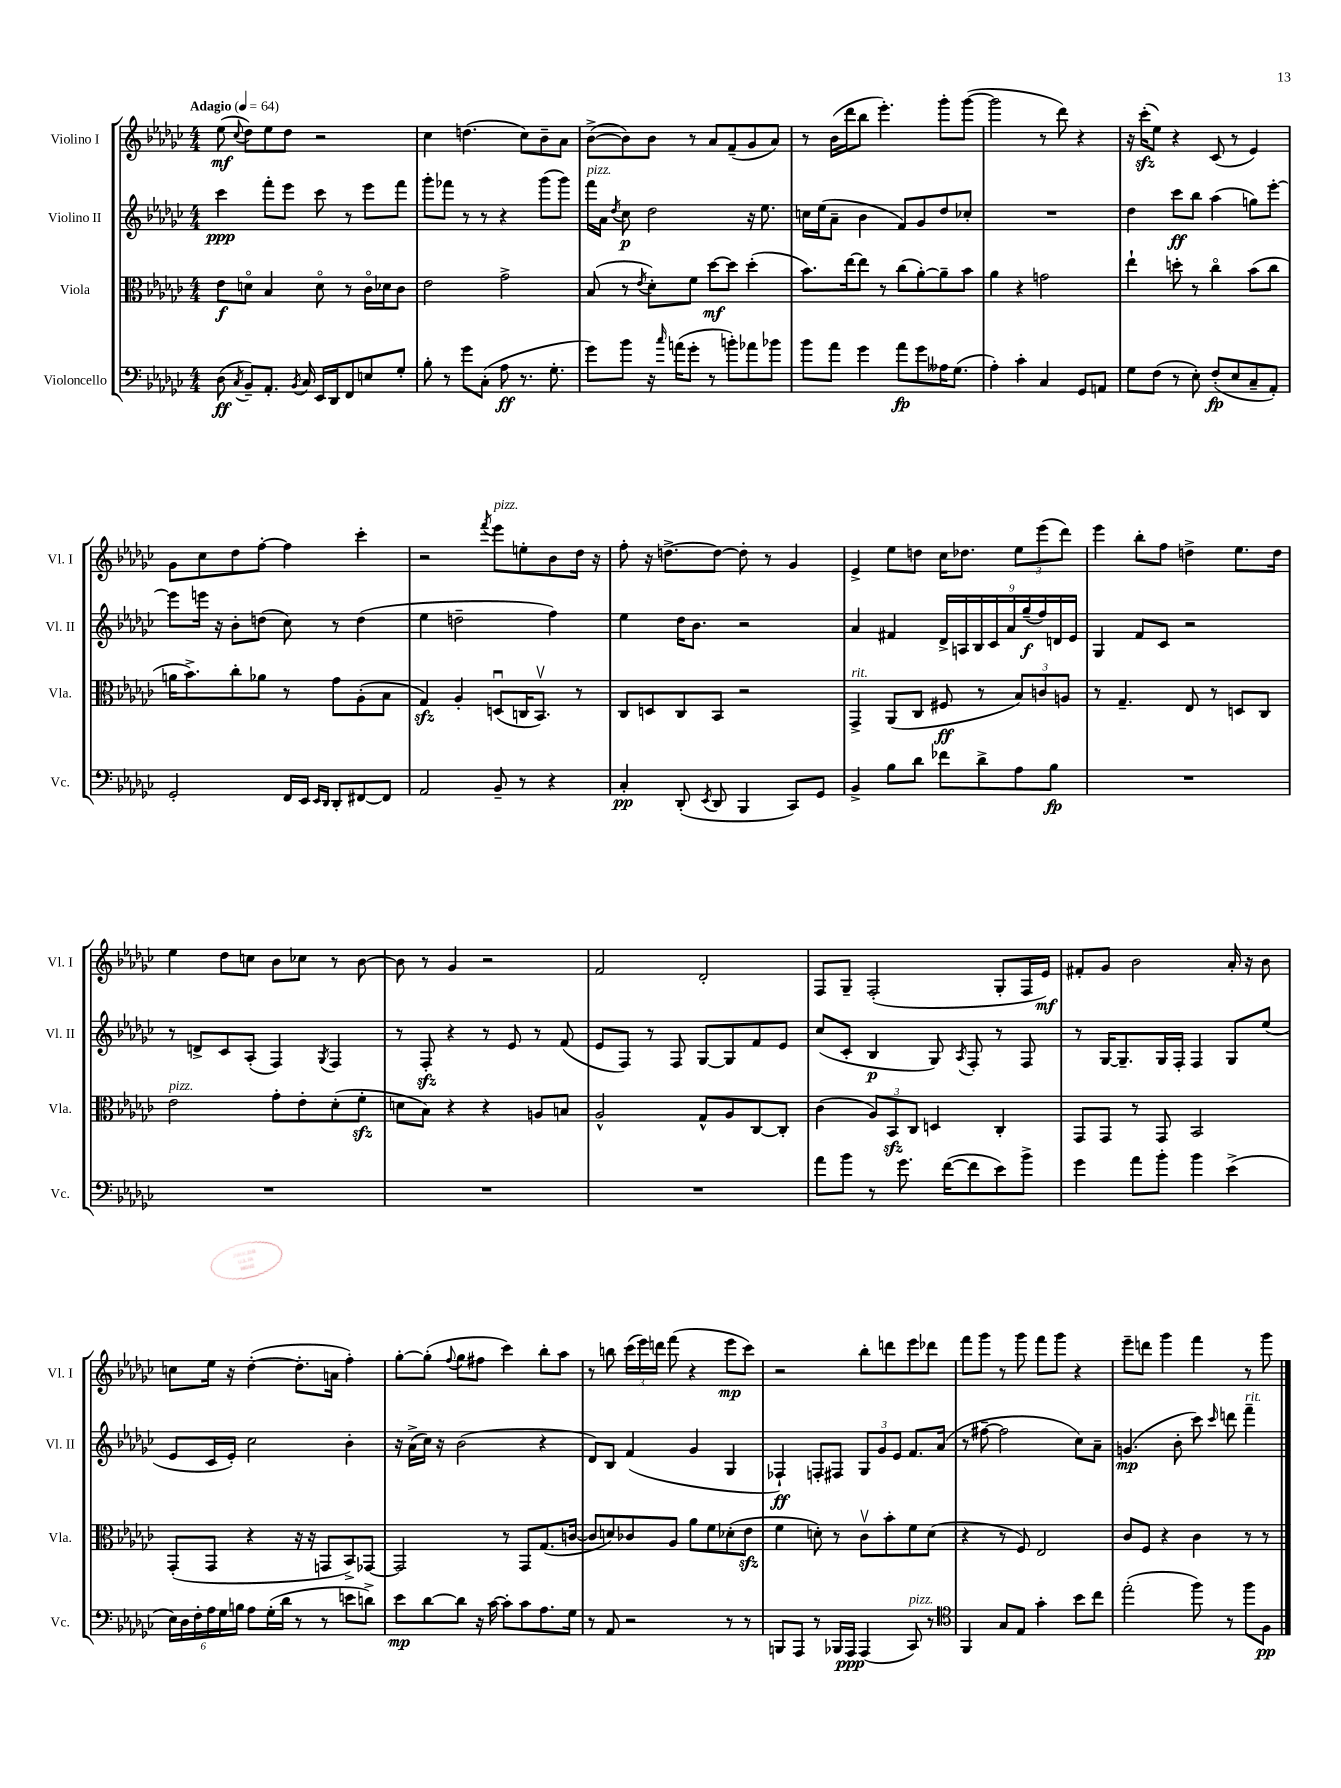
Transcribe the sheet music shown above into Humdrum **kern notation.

**kern	**dynam	**kern	**dynam	**kern	**dynam	**kern	**dynam
*part4	*part4	*part3	*part3	*part2	*part2	*part1	*part1
*staff4	*staff4	*staff3	*staff3	*staff2	*staff2	*staff1	*staff1
*I"Violoncello	*	*I"Viola	*	*I"Violino II	*	*I"Violino I	*
*I'Vc.	*	*I'Vla.	*	*I'Vl. II	*	*I'Vl. I	*
*clefF4	*	*clefC3	*	*clefG2	*	*clefG2	*
*k[b-e-a-d-g-c-]	*	*k[b-e-a-d-g-c-]	*	*k[b-e-a-d-g-c-]	*	*k[b-e-a-d-g-c-]	*
*M4/4	*	*M4/4	*	*M4/4	*	*M4/4	*
*MM64	*	*MM64	*	*MM64	*	*MM64	*
=1	=1	=1	=1	=1	=1	=1	=1
!	!	!	!	!	!	!LO:TX:a:B:t=Adagio	!
(8D-\	ff	8e-\L	f	4ccc-\	ppp	(8ee-\	mf
8qC-/	.	.	.	.	.	8qqcc-/	.
8BB-~/L)	.	8dn\J	.	.	.	8dd-\L)	.
8.AA-'/J	.	4B-/	.	8fff'\L	.	8ee-\	.
.	.	.	.	8eee-\J	.	8dd-\J	.
8qBB-/	.	.	.	.	.	.	.
16C-/	.	.	.	.	.	.	.
16EE-/LL	.	8d\	.	8ccc-\	.	2r	.
16DD-/J	.	.	.	.	.	.	.
8FF/	.	8r	.	8r	.	.	.
8En/	.	16c-\LL	.	8eee-\L	.	.	.
.	.	16d-X\J	.	.	.	.	.
8G-'/J	.	8c-\J	.	8fff\J	.	.	.
=2	=2	=2	=2	=2	=2	=2	=2
8B-'\	.	2e-\	.	8ggg-'\L	.	4cc-\	.
8r	.	.	.	8fff-X\J	.	.	.
8g-\L	.	.	.	8r	.	(4.ddn\	.
(8C-'\J	.	.	.	8r	.	.	.
8A-\	ff	2g-^\	.	4r	.	.	.
8.r	.	.	.	.	.	8cc-\L)	.
.	.	.	.	(8ggg-\L	.	8b-~\	.
8.G-'\	.	.	.	.	.	.	.
.	.	.	.	8ggg-\J)	.	8a-\J	.
=3	=3	=3	=3	=3	=3	=3	=3
!	!	!	!	!LO:TX:a:i:t=pizz.	!	!	!
8g-\L)	.	(8B-/	.	16fff\LL	.	([8b-^\L	.
.	.	.	.	16a-\JJ	.	.	.
.	.	.	.	8qdd-/	.	.	.
8b-\J	.	8r	.	8cc-\	p	8b-\])	.
.	.	8qe-/	.	.	.	.	.
16r	.	8d-'\L)	.	2dd-\	.	8b-\J	.
16qqcc-/	.	.	.	.	.	.	.
(16an\KL	.	.	.	.	.	.	.
8g-'\J	.	8f\J	.	.	.	8r	.
8r	.	[8dd-\L	mf	.	.	8a-/L	.
8bn'\L)	.	8dd-\J]	.	.	.	(8f~/	.
8a-X\	.	(4dd-'\	.	16r	.	8g-/	.
.	.	.	.	8.ee-\	.	.	.
8b-X\J	.	.	.	.	.	8a-/J)	.
=4	=4	=4	=4	=4	=4	=4	=4
8b-\L	.	8.b-\L)	.	16ccn\LL	.	8r	.
.	.	.	.	(16ee-\J	.	.	.
8a-\J	.	.	.	8a-~\J	.	(16b-\LL	.
.	.	[16ee-\k	.	.	.	16ddd-\J	.
4g-\	.	8ee-\J]	.	4b-\	.	8bb-\J	.
.	.	8r	.	.	.	4.eee-'\)	.
8a-\L	fp	(8cc-\L	.	8f/L)	.	.	.
8g-\	.	[8a-'\)	.	8g-/	.	.	.
16A--X\K	.	8a-~\]	.	8dd-/	.	8ggg-'\L	.
(8.G-\J	.	.	.	.	.	.	.
.	.	8b-\J	.	8cc-X'/J	.	([8ggg-\J	.
=5	=5	=5	=5	=5	=5	=5	=5
4A-'\)	.	4a-\	.	1r	.	2ggg-\]	.
4c-'\	.	4r	.	.	.	.	.
4C-/	.	2gn\	.	.	.	8r	.
.	.	.	.	.	.	8ddd-\)	.
8GG-/L	.	.	.	.	.	4r	.
8AAn/J	.	.	.	.	.	.	.
=6	=6	=6	=6	=6	=6	=6	=6
8G-\L	.	4ee-`\	.	4dd-\	.	16r	.
.	.	.	.	.	.	(16ccc-zz'\KL	.
(8F\J	.	.	.	.	.	8ee-\J)	.
8r	.	8ddn'\	.	8ccc-\L	ff	4r	.
8E-'\)	.	8r	.	8bb-\J	.	.	.
(8F'/L	fp	4cc-\	.	(4aa-\	.	(8c-/	.
8E-/	.	.	.	.	.	8r	.
8C-~/	.	(8b-\L	.	8ggn\L)	.	4e-/)	.
8AA-'/J)	.	8cc-\J	.	[8eee-'\J	.	.	.
!!LO:LB:g=z
=7	=7	=7	=7	=7	=7	=7	=7
2GG-'/	.	16an\KL	.	8eee-\L]	.	8g-\L	.
.	.	8.b-^\)	.	.	.	.	.
.	.	.	.	16eeen\Jk	.	8cc-\	.
.	.	.	.	16r	.	.	.
.	.	8cc-'\	.	8b-'\L	.	8dd-\	.
.	.	8a-X\J	.	(8ddn\J	.	[8ff'\J	.
16FF/LL	.	8r	.	8cc-\)	.	4ff\]	.
16EE-/JJ	.	.	.	.	.	.	.
16qqEE-/LL	.	.	.	.	.	.	.
16qqDD-/JJ	.	.	.	.	.	.	.
8DD-'/L	.	8g-\L	.	8r	.	.	.
[8FF#X/	.	(8A-'\	.	(4dd\	.	4ccc-'\	.
8FF#/J]	.	8B-\J	.	.	.	.	.
=8	=8	=8	=8	=8	=8	=8	=8
2AA-/	.	4G-zz/)	.	4ee-\	.	2r	.
.	.	4A-'/	.	2ddn~\	.	.	.
.	.	.	.	.	.	8qfff/	.
!	!	!	!	!	!	!LO:TX:a:i:t=pizz.	!
8BB-~/	.	(8Dnu/L	.	.	.	8eee-\L	.
8r	.	16Cn/K	.	.	.	8een'\	.
.	.	8.BB-v/J)	.	.	.	.	.
4r	.	.	.	4ff\)	.	8b-\	.
.	.	8r	.	.	.	16dd-\Jk	.
.	.	.	.	.	.	16r	.
=9	=9	=9	=9	=9	=9	=9	=9
4C-'/	pp	8C-/L	.	4ee-\	.	8ff'\	.
.	.	8Dn/	.	.	.	16r	.
.	.	.	.	.	.	[8.ddn^\L	.
(8DD-'/	.	8C-/	.	16dd-\KL	.	.	.
.	.	.	.	8.b-\J	.	.	.
8qEE-/	.	.	.	.	.	.	.
8DD-/	.	8BB-/J	.	.	.	8dd\J_	.
4BBB-/	.	2r	.	2r	.	8dd'\]	.
.	.	.	.	.	.	8r	.
8CC-/L)	.	.	.	.	.	4g-/	.
8GG-/J	.	.	.	.	.	.	.
=10	=10	=10	=10	=10	=10	=10	=10
!	!	!LO:TX:a:i:t=rit.	!	!	!	!	!
4BB-^/	.	4GG-^/	.	4a-/	.	4e-^/	.
8B-\L	.	(8AA-/L	.	4f#X/	.	8ee-\L	.
8d-\J	.	8C-/J	.	.	.	8ddn\J	.
8f-X\L	.	8F#X/	ff	18d-^/LL	.	16cc-\KL	.
.	.	.	.	18An/	.	.	.
.	.	.	.	.	.	8.dd-X\J	.
.	.	.	.	18B-/	.	.	.
8d-^\	.	8r	.	.	.	.	.
.	.	.	.	18c-/	.	.	.
.	.	.	.	18a-/	.	.	.
8A-\	.	12B-/L)	.	.	.	12ee-\L	.
.	.	.	.	(18gg-~/	f	.	.
.	.	12cn/	.	18ff/)	.	(12eee-\	.
8B-\J	fp	.	.	.	.	.	.
.	.	.	.	18dn/	.	.	.
.	.	12An/J	.	.	.	12ddd-\J)	.
.	.	.	.	18e-/JJ	.	.	.
=11	=11	=11	=11	=11	=11	=11	=11
1r	.	8r	.	4G-/	.	4eee-\	.
.	.	4.G-~/	.	.	.	.	.
.	.	.	.	8f/L	.	8bb-'\L	.
.	.	.	.	8c-/J	.	8ff\J	.
.	.	8E-/	.	2r	.	4ddn^\	.
.	.	8r	.	.	.	.	.
.	.	8Dn/L	.	.	.	8.ee-\L	.
.	.	8C-/J	.	.	.	.	.
.	.	.	.	.	.	16dd\Jk	.
!!LO:LB:g=z
=12	=12	=12	=12	=12	=12	=12	=12
!	!	!LO:TX:a:i:t=pizz.	!	!	!	!	!
1r	.	2e-\	.	8r	.	4ee-\	.
.	.	.	.	8dn^/L	.	.	.
.	.	.	.	8c-/	.	8dd-\L	.
.	.	.	.	(8A-'/J	.	8ccn\J	.
.	.	8g-'\L	.	4F/)	.	8b-\L	.
.	.	8e-'\	.	.	.	8cc-X\J	.
.	.	.	.	8qG-/	.	.	.
.	.	(8d-'\	.	4F/	.	8r	.
.	.	8fzz'\J	.	.	.	[8b-\	.
=13	=13	=13	=13	=13	=13	=13	=13
1r	.	8dn\L	.	8r	.	8b-\]	.
.	.	8B-\J)	.	8Fzz'/	.	8r	.
.	.	4r	.	4r	.	4g-/	.
.	.	4r	.	8r	.	2r	.
.	.	.	.	8e-/	.	.	.
.	.	8An/L	.	8r	.	.	.
.	.	8Bn/J	.	(8f/	.	.	.
=14	=14	=14	=14	=14	=14	=14	=14
1r	.	2A-^^/	.	8e-/L	.	2f/	.
.	.	.	.	8F/J)	.	.	.
.	.	.	.	8r	.	.	.
.	.	.	.	8F/	.	.	.
.	.	8G-^^/L	.	[8G-/L	.	2d-'/	.
.	.	8A-/	.	8G-/]	.	.	.
.	.	[8C-/	.	8f/	.	.	.
.	.	8C-'/J]	.	8e-/J	.	.	.
=15	=15	=15	=15	=15	=15	=15	=15
8a-\L	.	(4c-\	.	(8cc-/L	.	8F/L	.
8b-\J	.	.	.	8c-'/J	.	8G-~/J	.
8r	.	12A-/L)	.	4B-/	p	(2F'/	.
.	.	12BB-zz/	.	.	.	.	.
8.g-\	.	.	.	.	.	.	.
.	.	12C-/J	.	.	.	.	.
.	.	4Dn/	.	8G-/)	.	.	.
([16f\KL	.	.	.	.	.	.	.
.	.	.	.	8qA-/	.	.	.
8f\]	.	.	.	8F'/	.	.	.
8e-\)	.	4C-'/	.	8r	.	8G-'/L	.
8b-^\J	.	.	.	8F/	.	16F/L	.
.	.	.	.	.	.	16e-/JJ)	mf
=16	=16	=16	=16	=16	=16	=16	=16
4g-\	.	8GG-/L	.	8r	.	8f#X'/L	.
.	.	8GG-/J	.	[16G-/KL	.	8g-/J	.
.	.	.	.	8.G-~/]	.	.	.
8a-\L	.	8r	.	.	.	2b-\	.
8b-'\J	.	8GG-/	.	16G-/L	.	.	.
.	.	.	.	16F'/JJ	.	.	.
4b-\	.	2BB-/	.	4F/	.	.	.
(4e-^\	.	.	.	8G-/L	.	16a-'/	.
.	.	.	.	.	.	16r	.
.	.	.	.	(8ee-/J	.	8b-\	.
!!LO:LB:g=z
=17	=17	=17	=17	=17	=17	=17	=17
24E-\LL)	.	(8GG-'/L	.	8e-/L	.	8ccn\L	.
24D-\	.	.	.	.	.	.	.
24F'\	.	.	.	.	.	.	.
24A-\	.	8GG-/J	.	16c-/L	.	16ee-\Jk	.
24G-\	.	.	.	.	.	.	.
.	.	.	.	16e-'/JJ)	.	16r	.
24Bn\JJ	.	.	.	.	.	.	.
8A-\L	.	4r	.	2cc-\	.	([4dd-'\	.
(16G-'\L	.	.	.	.	.	.	.
16d-\JJ	.	.	.	.	.	.	.
8r	.	16r	.	.	.	8.dd-'\L]	.
.	.	16r	.	.	.	.	.
8r	.	8GGn/L	.	.	.	.	.
.	.	.	.	.	.	16an\Jk	.
8en\L	.	8BB-^/)	.	4b-'\	.	4ff'\)	.
8dn^\J)	.	[8GG-X/J	.	.	.	.	.
=18	=18	=18	=18	=18	=18	=18	=18
8e-\L	mp	2GG-/]	.	16r	.	[8gg-'\L	.
.	.	.	.	(16a-^\LL	.	.	.
[8d-\	.	.	.	16cc-\JJ)	.	(8gg-'\J]	.
.	.	.	.	16r	.	.	.
.	.	.	.	.	.	8qqff/	.
8d-\J]	.	.	.	(2b-\	.	8gg-\L	.
16r	.	.	.	.	.	8ff#X\J	.
[16c-\	.	.	.	.	.	.	.
8c-'\L]	.	8r	.	.	.	4ccc-\)	.
8c-\	.	8GG-/L	.	.	.	.	.
8.A-\	.	(8.G-/	.	4r	.	8bb-'\L	.
.	.	.	.	.	.	8aa-\J	.
16G-\Jk	.	[16cn/Jk	.	.	.	.	.
=19	=19	=19	=19	=19	=19	=19	=19
8r	.	8c/L]	.	8d-/L)	.	8r	.
8AA-/	.	8dn/)	.	8B-/J	.	8bbn\	.
2r	.	8c-X/	.	(4f/	.	(24ccc-\LL	.
.	.	.	.	.	.	24eee-\)	.
.	.	.	.	.	.	24dddn\JJ	.
.	.	8A-/J	.	.	.	(8fff\	.
.	.	8a-\L	.	4g-/	.	4r	.
.	.	8f\	.	.	.	.	.
8r	.	(8d-X'\	.	4G-/	.	8eee-\L	mp
8r	.	8e-zz\J	.	.	.	8ccc-\J)	.
=20	=20	=20	=20	=20	=20	=20	=20
8BBBn/L	.	4f\	.	4F-X`/)	ff	2r	.
8AAA-/J	.	.	.	.	.	.	.
8r	.	8dn'\)	.	8Fn'/L	.	.	.
16BBB-X/LL	.	8r	.	8F#X/J	.	.	.
16AAA-/JJ	ppp	.	.	.	.	.	.
(4AAA-/	.	8c-v\L	.	12G-/L	.	8bb-'\L	.
.	.	.	.	12g-/	.	.	.
.	.	8b-'\	.	.	.	8dddn\	.
.	.	.	.	12e-/J	.	.	.
!LO:TX:a:i:t=pizz.	!	!	!	!	!	!	!
8CC-/)	.	8f\	.	8.f/L	.	8eee-\	.
8r	.	(8d\J	.	.	.	8ddd-X\J	.
.	.	.	.	(16a-/Jk	.	.	.
=21	=21	=21	=21	=21	=21	=21	=21
*clefC4	*	*	*	*	*	*	*
4FF/	.	4r	.	8r	.	8fff\L	.
.	.	.	.	[8ff#X~\	.	8ggg-\J	.
8G-/L	.	8r	.	2ff#\]	.	8r	.
8E-/J	.	8F/)	.	.	.	8ggg-\	.
4g-'\	.	2E-/	.	.	.	8fff\L	.
.	.	.	.	.	.	8ggg-\J	.
8b-\L	.	.	.	8cc-\L)	.	4r	.
8cc-\J	.	.	.	8a-~\J	.	.	.
=22	=22	=22	=22	=22	=22	=22	=22
(2ee-'\	.	8c-/L	.	(4.gn/	mp	8eee-~\L	.
.	.	8F/J	.	.	.	8dddn\J	.
.	.	4r	.	.	.	4ggg-\	.
.	.	.	.	8b-'\	.	.	.
8ff\)	.	4c-\	.	8ccc-\)	.	4fff\	.
.	.	.	.	16qqccc-/	.	.	.
8r	.	.	.	8dddn\	.	.	.
!	!	!	!	!LO:TX:a:i:t=rit.	!	!	!
8ff\L	.	8r	.	4fff~\	.	8r	.
8F\J	pp	8r	.	.	.	8ggg-\	.
==	==	==	==	==	==	==	==
*-	*-	*-	*-	*-	*-	*-	*-
